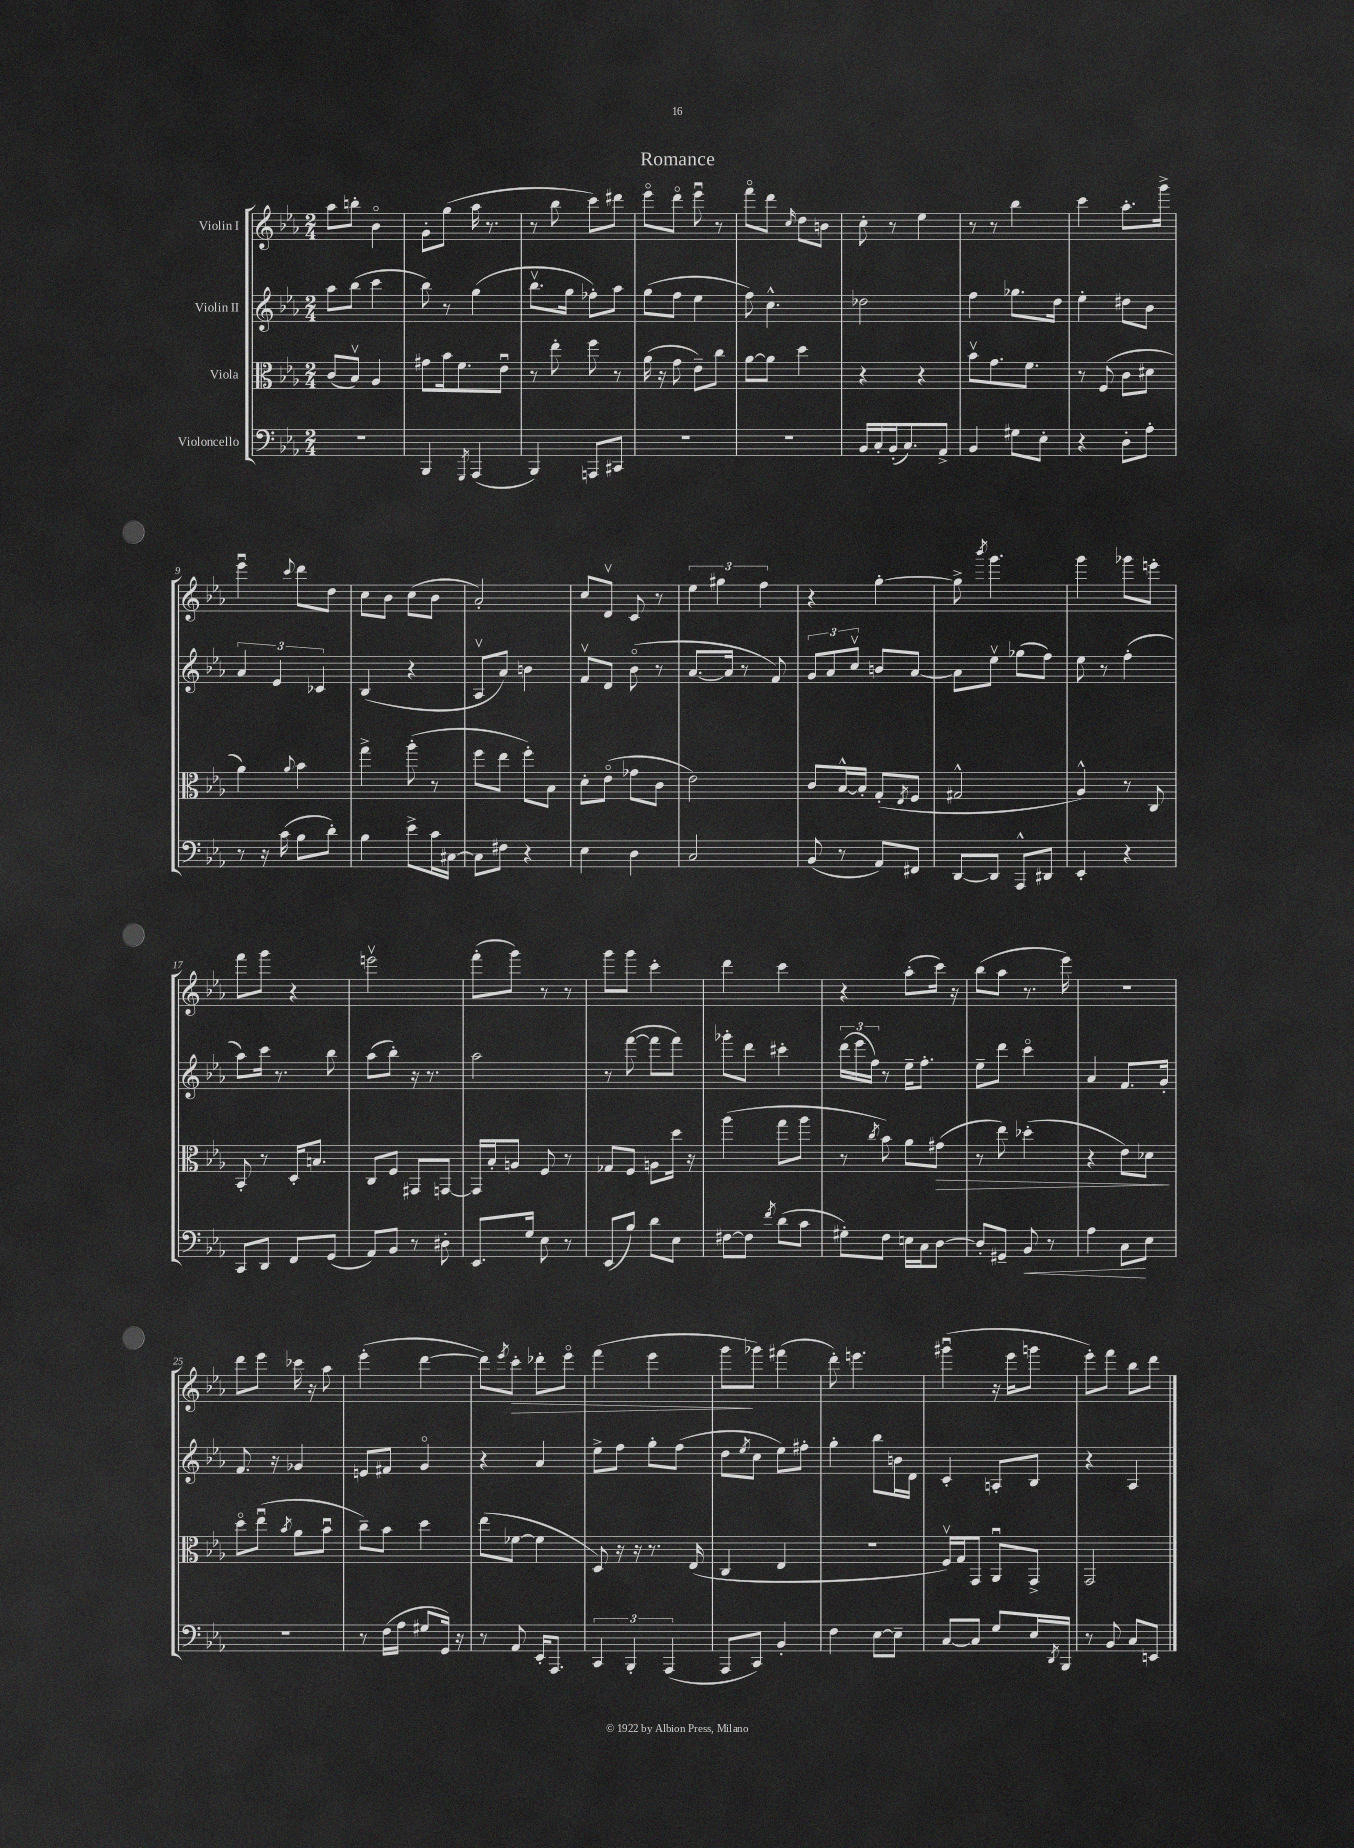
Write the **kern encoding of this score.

**kern	**kern	**kern	**kern
*staff4	*staff3	*staff2	*staff1
*clefF4	*clefC3	*clefG2	*clefG2
*k[b-e-a-]	*k[b-e-a-]	*k[b-e-a-]	*k[b-e-a-]
*M2/4	*M2/4	*M2/4	*M2/4
2r	(8c	8aa-	8aa-
.	8B-v)	(8bb-	8bb'
.	4A-	4ccc	4b-o
=	=	=	=
4BBB-	8g#	8bb-)	8g'
.	16b-	8r	(8gg
.	8.f	.	.
8qGGG	.	.	.
(4AAA-	.	(4gg	16aa-
.	.	.	8.r
.	8e-u	.	.
=	=	=	=
4BBB-)	8r	8.bb-v	8r
.	8ee-'	.	8bb-
.	.	16gg	.
8AAA	8ff	8ff-')	8ccc)
8CC#	8r	8aa-	8ddd#
=	=	=	=
2r	(16a-	(8gg	8eee-o
.	16r	.	.
.	8g	8ff	8dddo
.	8e-~)	4ee-	8eee-u
.	8cc	.	8r
=	=	=	=
2r	[8a-	8ff)	8fffo
.	8a-]	4.cc^^	8ddd
.	.	.	16qqcc
.	4dd	.	8dd
.	.	.	8b
=	=	=	=
16BB-	4r	2dd-	8cc'
16C'	.	.	.
(16BB-'	.	.	8r
8.C)	.	.	.
.	4r	.	4ee-
8AA-^	.	.	.
=	=	=	=
4BB-	8b-v	4ff	8r
.	8.g	.	8r
8G#	.	8.gg-	4bb-
.	8.f	.	.
8E-'	.	.	.
.	.	16dd	.
=	=	=	=
4r	8r	4ee-'	4ccc
.	(8F	.	.
8D'	8c	8dd#	8.aa-'
8A-'	8d#	8b-	.
.	.	.	16ggg^
=	=	=	=
8r	4a-)	6a-	4eee-u
16r	.	.	.
.	.	6e-	.
(16c	.	.	.
.	8qqa-	.	8qqccc
8B-	4b-	.	8ddd
.	.	6c-	.
8d')	.	.	8dd
=	=	=	=
4B-	4gg^	(4B-	8cc
.	.	.	8b-
8e-^	(8aa-'	4r	(8cc
16c	8r	.	8b-
[16C#	.	.	.
=	=	=	=
8C#]	8ff	8A-v	2a-')
8F#	8ee-	8a-)	.
4r	8ff')	4b	.
.	8B-	.	.
=	=	=	=
4E-	8d'	8fv	8cc
.	(8e-o	8d	8dv
4D	8g-	(8b-o	8c
.	8c	8r	8r
=	=	=	=
2C	2e-)	[8.a-	6ee-
.	.	.	6gg#
.	.	16a-]	.
.	.	8r	.
.	.	.	6ff
.	.	8f)	.
=	=	=	=
(8BB-	8c	12g	4r
.	.	12a-	.
8r	[16B-^^	.	.
.	.	12ccv	.
.	16B-']	.	.
8AA-)	(8G'	8b	[4gg'
.	8qE-	.	.
8FF#	8F	[8a-	.
=	=	=	=
[8DD	2G#^^	8a-]	8gg^]
.	.	.	8qbbb-
8DD]	.	8ee-v	4.ggg
8AAA-^^	.	(8gg-	.
8DD#	.	8ff)	.
=	=	=	=
4EE-'	4A-^^)	8ee-	4ggg
.	.	8r	.
4r	8r	(4ff'	8ggg-
.	8C	.	8eee'
=	=	=	=
8CC	8BB-'	8aa-)	8fff
8DD	8r	16ccc	8ggg
.	.	8.r	.
8FF	16D'	.	4r
.	8.B	.	.
(8GG	.	8bb-	.
=	=	=	=
8AA-)	8C	(8aa-	2eeev
8BB-	8F	8bb-')	.
8r	8GG#	16r	.
.	.	8.r	.
8D#'	[8GG	.	.
=	=	=	=
8.EE-	16GG]	2aa-	(8fff'
.	16B-'	.	.
.	8A	.	8ggg)
16G	.	.	.
8E-	8F	.	8r
8r	8r	.	8r
=	=	=	=
(8EE-	8G-	8r	8ggg
8B-)	8F	([8fff	8ggg
8d	8A	8fff]	4ccc'
8E-	16dd	8fff)	.
.	16r	.	.
=	=	=	=
[8F#	(4aa-	8ggg-'	4ddd
8F#]	.	8ddd	.
8qf	.	.	.
(8d	8gg	4ccc#'	4ccc
8c	8aa-	.	.
=	=	=	=
8G#')	8r	(24ddd	4r
.	.	24eee-	.
.	.	24ff)	.
.	8qcc	.	.
8F	8b-)	8r	.
16E	8a-	16ee-~	(8aa-'
16C	.	8.ff'	.
[8D	(8g#	.	16ccc)
.	.	.	16r
=	=	=	=
8D']	8r	8ee-~	(8bb-
8GG#~	8ee-)	8ddd	8aa-
8BB-	(4dd-'	4ccco	8.r
8r	.	.	.
.	.	.	16eee-)
=	=	=	=
4A-	4r	4a-	2r
8C	8e-)	8.f	.
8E-	8d-	.	.
.	.	16g'	.
=	=	=	=
2r	8ddo	8.f	8ddd
.	(8ee-u	.	8eee-
.	.	16r	.
.	8qb-	.	.
.	8a-	4g-	16ccc-
.	.	.	16r
.	8b-u	.	8aa-
=	=	=	=
8r	8cc~)	8e	(4eee-'
(16F	8b-	8f#	.
16A-	.	.	.
8G#	4dd	4go	[4ddd
16GG)	.	.	.
16r	.	.	.
=	=	=	=
8r	(8ee-	4r	8ddd])
.	.	.	8qeee-
8AA-	[8f-	.	8ccc'
16EE-'	4f-]	4a-	8ddd-'
8.AAA-	.	.	.
.	.	.	8eee-o
=	=	=	=
6CC	8D)	8ee-^	(4fff
.	16r	8ff	.
6BBB-'	.	.	.
.	16r	.	.
.	8.r	8gg'	4eee-
(6AAA-	.	.	.
.	.	(8ff	.
.	(16E-	.	.
=	=	=	=
8AAA-	4C	8dd	8ggg
.	.	8qee-	.
8CC)	.	8cc	8ggg-)
4BB-'	4E-	8ee-)	(4fff#
.	.	8ff#'	.
=	=	=	=
4F	2r	4gg'	8ddd')
.	.	.	4.eee
[8E-	.	8bb-	.
8E-~]	.	16b	.
.	.	16d	.
=	=	=	=
[8C	16Fv)	4c'	(4ggg#u
.	16G	.	.
8C]	8GG	.	.
8G	8AA-u	8A'	16r
.	.	.	16eee-
16E-	8GG^	8B-	8ggg
8qDD	.	.	.
16BBB-	.	.	.
=	=	=	=
8r	2GG	4r	8eee-')
8BB-	.	.	8fff
8C	.	4A-	8bb-
8EE	.	.	8ddd
==	==	==	==
*-	*-	*-	*-
